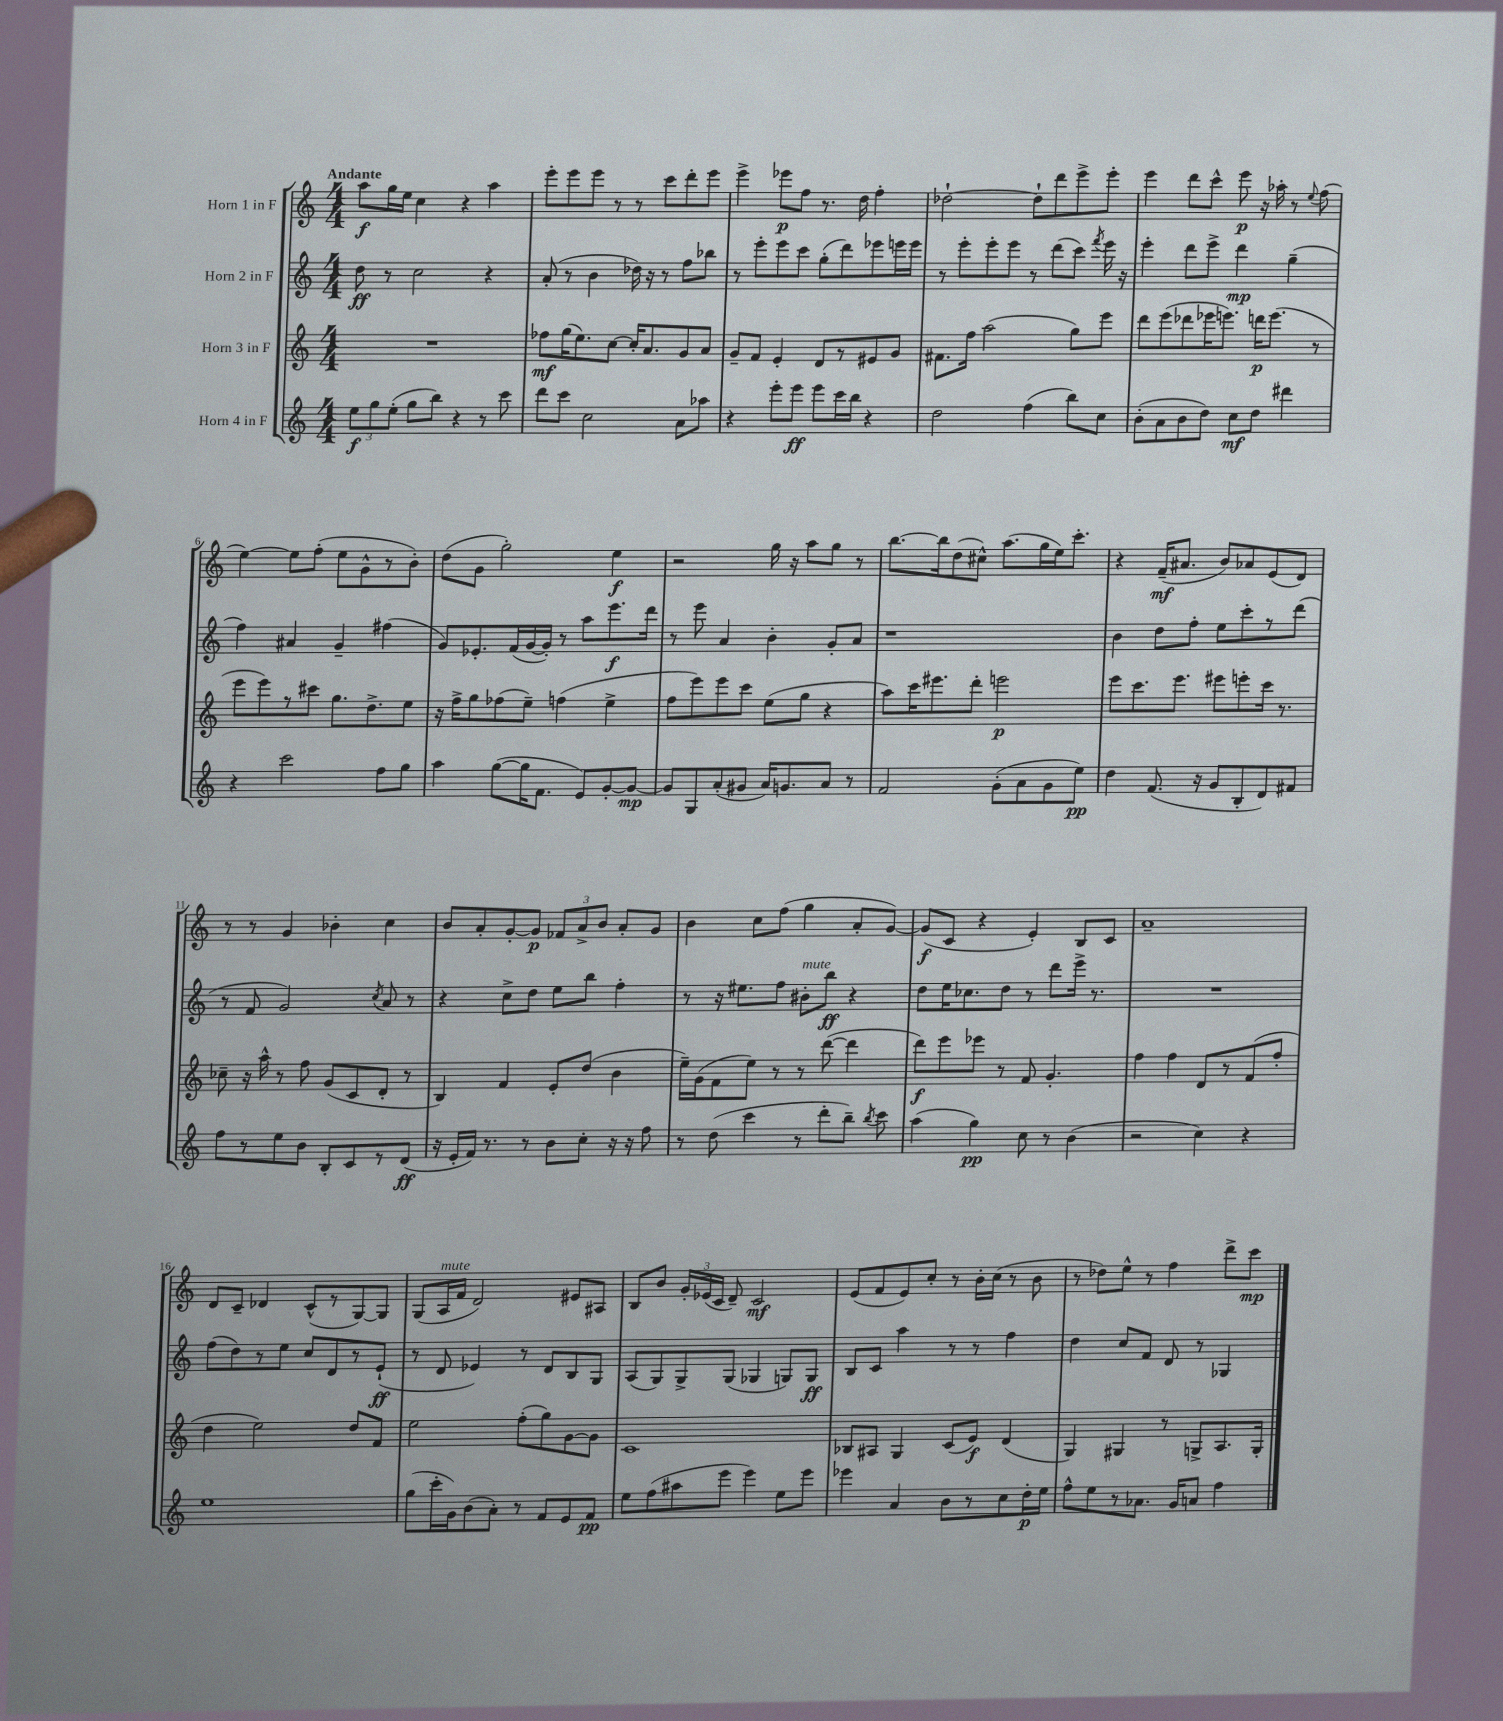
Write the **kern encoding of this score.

**kern	**kern	**kern	**kern
*staff4	*staff3	*staff2	*staff1
*clefG2	*clefG2	*clefG2	*clefG2
*k[]	*k[]	*k[]	*k[]
*M4/4	*M4/4	*M4/4	*M4/4
12ee\L	1r	8dd\	8aa\L
12gg\	.	.	.
.	.	8r	16gg\L
(12ee'\J	.	.	.
.	.	.	16ee\JJ
8gg\L	.	2cc\	4cc\
8bb\J)	.	.	.
4r	.	.	4r
8r	.	4r	4aa\
8ccc\	.	.	.
=	=	=	=
8ddd\L	8ff-\L	(8a'/	8eee'\L
8ccc\J	(16gg\K	8r	8eee\
.	8.ee\)	.	.
2cc\	.	4b\	8eee\J
.	[8cc\J	.	8r
.	16cc'/]LK	16dd-\)	8r
.	8.a/	16r	.
.	.	8r	8ccc\L
8a\L	8g/	8ff\L	8ddd'\
8aa-\J	8a/J	8bb-\J	8eee\J
=	=	=	=
4r	8g~/L	8r	4eee^\
.	8f/J	8eee'\L	.
8eee'\L	4e'/	8eee\	8eee-\L
8eee\J	.	8ccc\J	8ff\J
8eee\L	8d/L	(8gg'\L	8.r
16ccc\L	8r	8ddd\)	.
16bb\JJ	.	.	16dd\
4r	8e#/	8eee-\	4ff'\
.	8g/J	16eee\L	.
.	.	16eee\JJ	.
=	=	=	=
2dd\	8.f#\L	8r	[2dd-`\
.	.	8eee'\L	.
.	16ff\Jk	.	.
.	(2aa\	8eee'\	.
.	.	8eee\J	.
(4ff\	.	8r	8dd-`\]L
.	.	(8ddd\L	8ddd\
8bb\L)	8gg\L)	8ccc\J)	8eee^\
.	.	8qfff/	.
8cc\J	8eee\J	16eee\	8eee'\J
.	.	16r	.
=	=	=	=
(8b'\L	8ddd\L	4eee'\	4eee\
8a\	(8eee\	.	.
8b\	8ddd-\	8ddd\L	8ddd\L
8dd\J)	16eee-\K	8eee^\J	8ccc^^\J
.	8.eee\J)	.	.
8cc\L	.	4ddd\	8eee\
8dd\J	16ddd\LK	.	16r
.	(8.eee\J	.	16aa-'\
4ddd#\	.	(4gg~\	8r
.	.	.	8qqee/
.	8r	.	(8ff\
=	=	=	=
4r	8eee\L	4ff\)	[4ee\)
.	8eee\)	.	.
2ccc\	8r	4a#/	8ee\]L
.	8ccc#\J	.	(8ff'\J
.	8.gg\L	4g~/	8ee\L
.	.	.	8g^^\
.	8.dd^\	.	.
8ff\L	.	(4ff#\	8r
8gg\J	8ee\J	.	8b'\J)
=	=	=	=
4aa\	16r	8g/L)	(8dd\L
.	16ff^\LK	.	.
.	8gg\	8.e-'/	8g\J
([8gg\L	(8ff-\	.	2gg'\)
.	.	(16f/L	.
16gg\]K	8ee~\J)	[16g/	.
8.f\J	.	16g'/]JJ)	.
.	(4ff\	8r	.
8e/L)	.	8aa\L	.
[8g'/	4ee^\	8.eee\	4ee\
8g/_J	.	.	.
.	.	16ddd\Jk	.
=	=	=	=
8g/]L	8ff\L	8r	2r
8G/	8eee\)	8eee\	.
(8a'/	8eee\	4a/	.
8g#/J	8ccc\J	.	.
16a/LK)	(8ee\L	4b'\	16gg\
8.g/	.	.	16r
.	8gg\J	.	8aa\L
8a/J	4r	8g'/L	8gg\J
8r	.	8a/J	8r
=	=	=	=
2f/	8aa\L)	1r	[8.bb\L
.	16ccc\K	.	.
.	8.eee#\	.	16bb\]k
.	.	.	(8dd\
.	8ddd'\J	.	8cc#^^\J)
(8g'\L	2eee\	.	(8.aa\L
8a\	.	.	.
.	.	.	16gg\L
8g\	.	.	16ee\J)
.	.	.	8.ccc'\J
8ee\J)	.	.	.
=	=	=	=
4dd\	8eee\L	4b\	4r
.	8.ccc\	.	.
(8.f/	.	8dd\L	(16f~/LK
.	8.eee\J	.	8.a#/J
.	.	8ff'\J	.
16r	.	.	.
8g/L	8eee#\L	8ee\L	8b/L)
8B'/	8eee'\	8ccc'\	8a-/
8d/)	16ccc\Jk	8r	(8e/
.	8.r	.	.
8f#/J	.	(8ddd\J	8d/J)
=	=	=	=
8ff\L	8cc-~\	8r	8r
8r	16r	8f/	8r
.	16aa^^\	.	.
8ee\	8r	2g/)	4g/
8b\J	8ff\	.	.
8B'/L	(8g/L	.	4b-'\
8c/	8c/	.	.
.	.	8qcc/	.
8r	8d'/J	8a/	4cc\
(8d/J	8r	8r	.
=	=	=	=
16r	4B/)	4r	8b/L
16e'/LL	.	.	.
16f/JJ)	.	.	8a'/
8.r	.	.	.
.	4f/	8cc^\L	[8g'/
8r	.	8dd\J	8g/]J
8b\L	8e'/L	8ee\L	12f-/L
.	.	.	12a^/
8cc'\J	(8dd/J	8bb\J	.
.	.	.	12b/J
16r	4b\	4ff'\	8a'/L
16r	.	.	.
8ff\	.	.	8g/J
=	=	=	=
8r	16ee~\LL)	8r	4b\
.	(16g\J	.	.
(8dd\	8f\	16r	.
.	.	8.ee#\L	.
4ccc\	8ee\J)	.	8cc\L
.	8r	8ff\J	(8ff\J
8r	8r	8b#'\L	4gg\
8ddd'\L	([8ddd\	8bb\J	.
8bb~\J)	4ddd\]	4r	8a'/L
8qbb/	.	.	.
8ccc\	.	.	[8g/J)
=	=	=	=
(4aa\	8ddd\L)	8dd\L	(8g/]L
.	8eee\	16ee\K	8c/J
.	.	8.cc-\	.
4gg\)	8eee-\J	.	4r
.	8r	8dd\J	.
8cc\	8f/	8r	4e'/)
8r	4.g'/	8ddd\L	.
(4b\	.	16eee^\Jk	8B/L
.	.	8.r	.
.	.	.	8c/J
=	=	=	=
2r	4ff\	1r	1a~
.	4ff\	.	.
4cc\)	8d/L	.	.
.	8r	.	.
4r	(8f/	.	.
.	8ff'/J	.	.
=	=	=	=
1ee	4dd\	(8ff\L	8d/L
.	.	8dd\)	8c~/J
.	2ee\)	8r	4d-/
.	.	8ee\J	.
.	.	8cc/L	(8c^^/L
.	.	8d/	8r
.	8dd/L	8r	[8G/)
.	8f/J	(8e`/J	8G/]J
=	=	=	=
(8gg\L	2ee\	8r	(8G/L
16ccc'\L	.	8d/	16A/L
16g\J)	.	.	16f/JJ
(8b\	.	4e-/)	2d/)
8a'\J)	.	.	.
8r	(8ff'\L	8r	.
8f/L	8gg\)	8d/L	.
8e/	[8g\	8B/	8e#/L
8f/J	8g\]J	8G/J	8A#/J
=	=	=	=
8ee\L	1c	(8A/L	8B/L
(8ff\	.	8G/)	8b/J
8aa#\	.	8G^/	24g'/LL
.	.	.	(24e-/
.	.	.	24c/JJ
8eee\J	.	(8G/J	8d~/)
4eee\)	.	4G-/	2c/
8ee\L	.	8G/L)	.
8eee\J	.	8G/J	.
=	=	=	=
4eee-\	8B-/L	8B/L	(8e/L
.	8A#/J	8c/J	8f/
4a/	4G/	4aa\	8e/)
.	.	.	8cc'/J
8b\L	(8c/L	8r	8r
8r	8e/J)	8r	16b'\LL
.	.	.	(16cc\JJ
8cc\	(4d/	4ff\	8r
16dd'\L	.	.	8b\
16ee\JJ	.	.	.
=	=	=	=
8ff^^\L	4G/)	4dd\	8r
8ee\	.	.	8dd-\L)
8r	4G#/	8cc/L	8ee^^\J
8.a-\J	.	8f/J	8r
.	8r	8d/	4ff\
16g/LK	.	.	.
8a/J	8G^/L	8r	.
4ff\	8.A/	4G-/	8ddd^\L
.	.	.	8ccc\J
.	16G'/Jk	.	.
==	==	==	==
*-	*-	*-	*-
